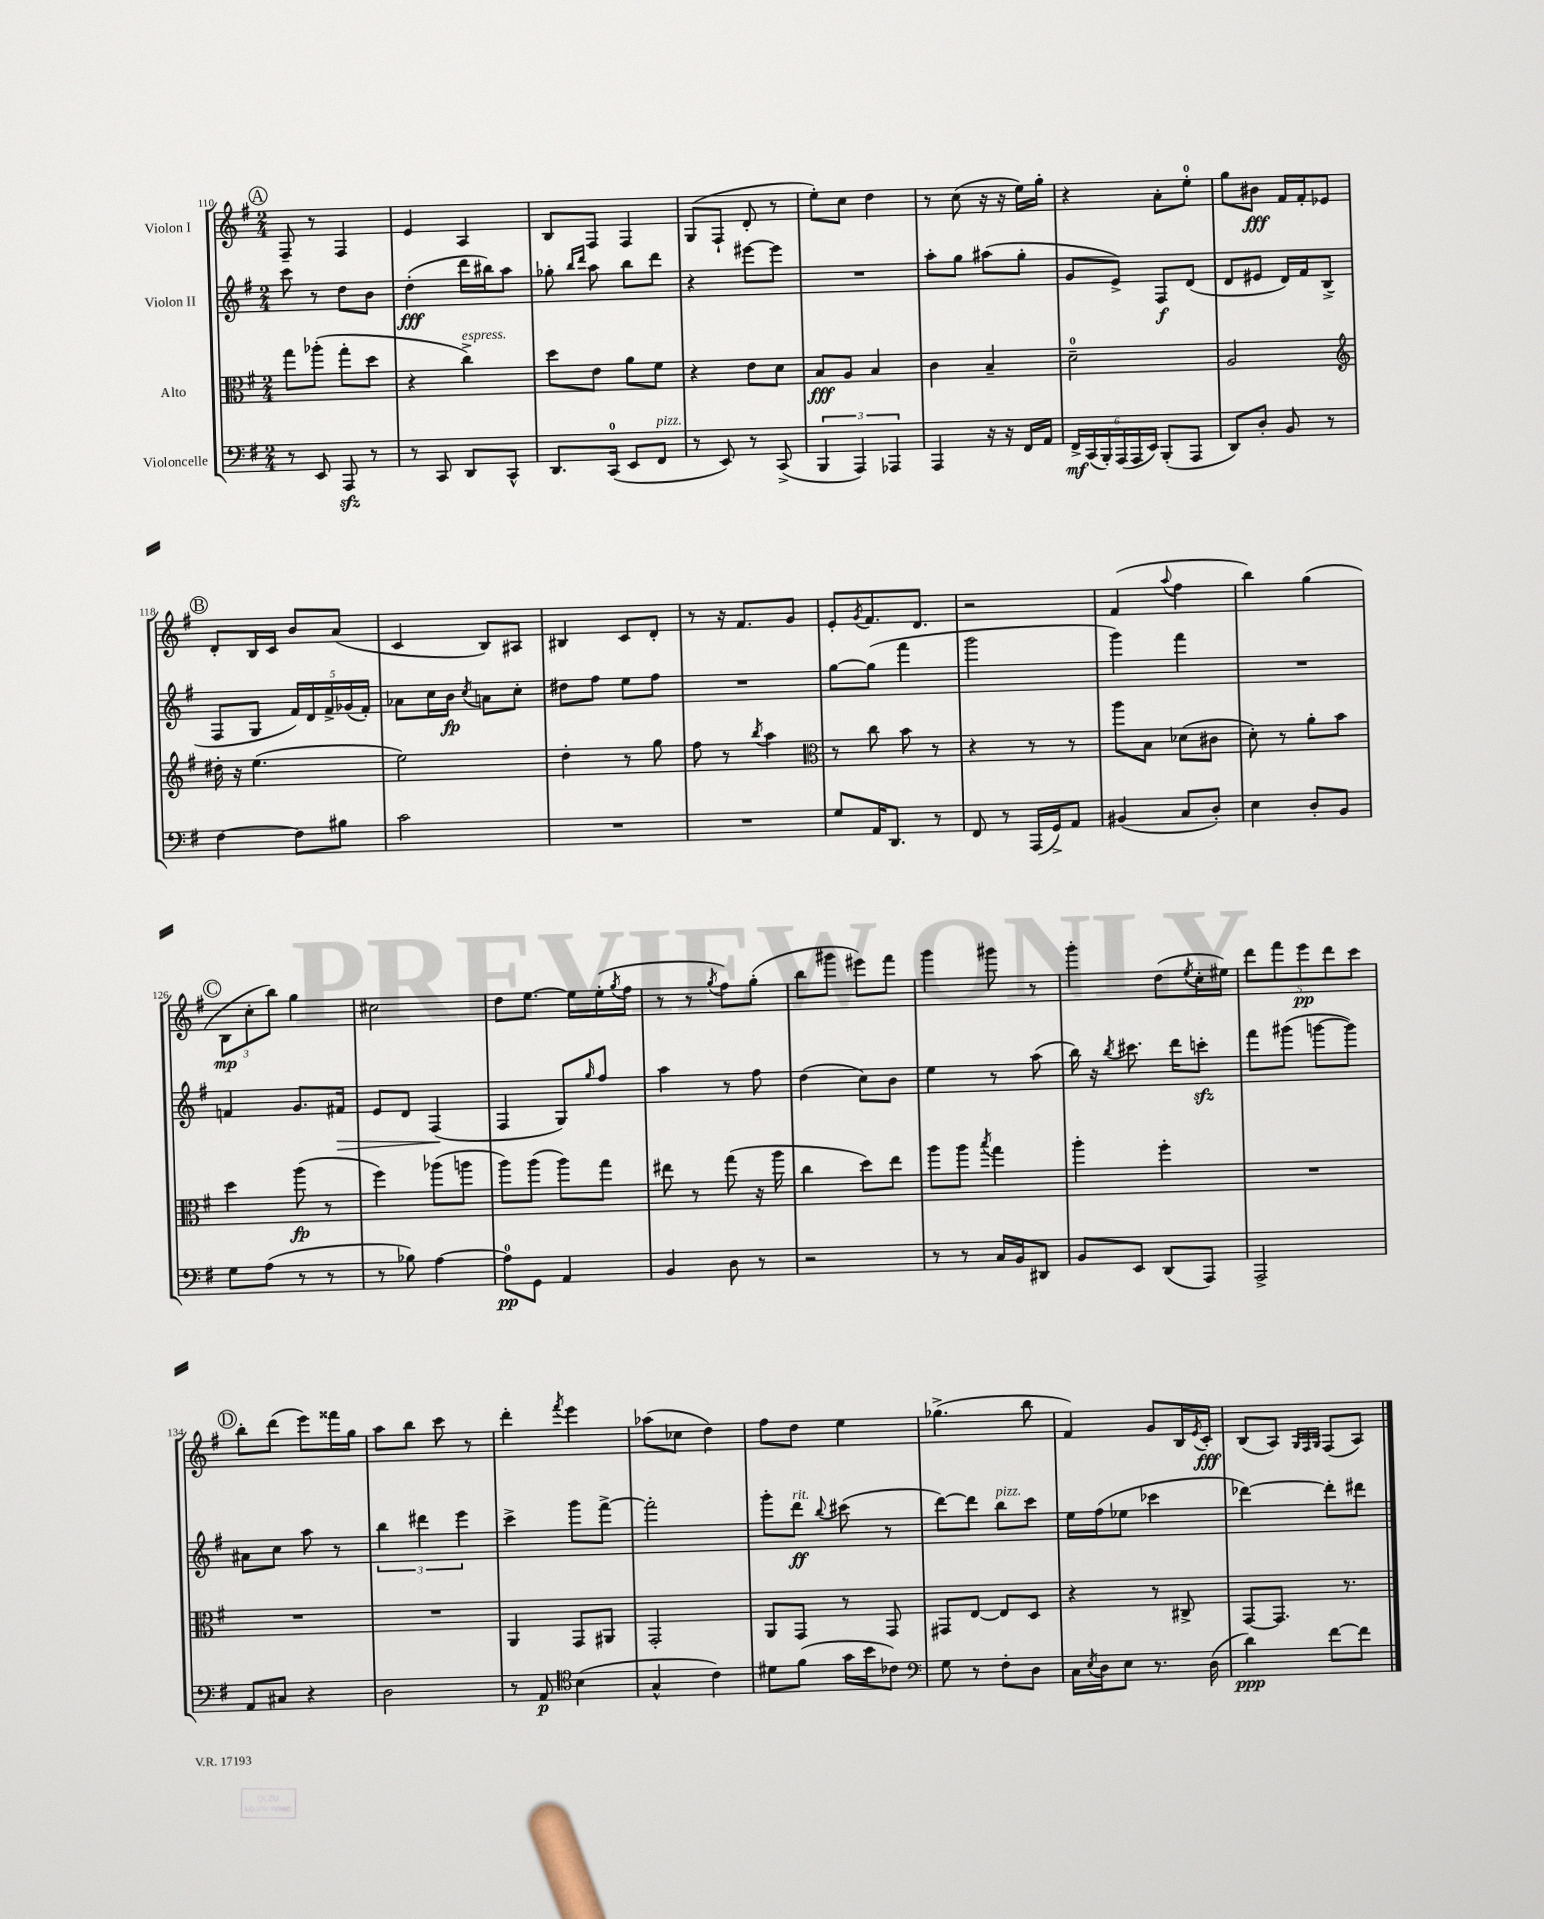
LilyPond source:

<<
\new StaffGroup <<
\new Staff = "s0" \with { instrumentName = "Violon I" } {
    \clef treble \key g \major \numericTimeSignature \time 2/4
    \mark \markup { \circle "A" } fis8-- r8 fis4 |
    e'4 a4 |
    b8 fis8 fis4 |
    g8( fis8-! d'8-. r8 |
    e''8-.) c''8 d''4 |
    r8 c''8( r16 r16 e''16) g''16-. |
    r4 a'8-. e''8-0-. |
    g''8 bis'8\fff fis'16 fis'16-. ees'8 |
    \mark \markup { \circle "B" } d'8-. b16 c'16 b'8 a'8( |
    c'4 b8) ais8 |
    bis4 c'8 d'8-. |
    r8 r16 fis'8. g'8 |
    e'8-. \acciaccatura { g'8 } fis'8. d'8. |
    r2 |
    fis'4( \appoggiatura { a''8 } fis''4 |
    b''4) g''4( |
    \mark \markup { \circle "C" } \tuplet 3/2 { b8\mp c''8-. b''8) } g''4 |
    cis''2 |
    d''8 e''8.~ e''16 e''16-.( \acciaccatura { g''8 } fis''16 |
    r8 r8 \acciaccatura { g''8 } fis''8) g''8-.( |
    b''8 gis'''8 eis'''8) fis'''8 |
    g'''4 gis'''8 r8 |
    g'''4-. d''8( \acciaccatura { e''8 } c''16-. eis''16) |
    \tuplet 5/4 { d'''8 fis'''8 e'''8\pp d'''8 c'''8 } |
    \mark \markup { \circle "D" } b''8-. d'''8( e'''8) fisis'''16 g''16 |
    a''8 b''8 c'''8 r8 |
    d'''4-. \acciaccatura { fis'''8 } e'''4 |
    aes''8( ces''8 d''4) |
    fis''8 d''8 e''4 |
    ges''4.->( b''8 |
    fis'4) g'8 b16 \acciaccatura { e'8 } c'16-.\fff |
    b8( a8) \grace { g32 fis32 g32 } fis8( a8) \bar "|." |
}
\new Staff = "s1" \with { instrumentName = "Violon II" } {
    \clef treble \key g \major \numericTimeSignature \time 2/4
    \mark \markup { \circle "A" } c'''8 r8 d''8 b'8 |
    d''4-.\fff( d'''16 bis''16) a''8 |
    ges''8-. \grace { b''16 d'''16 } a''8 b''8 d'''8 |
    r4 eis'''8~ eis'''8 |
    R2 |
    a''8-. g''8 ais''8( g''8-. |
    g'8 e'8->) fis8\f d'8( |
    d'8 eis'8 d'16) fis'16 b8->( |
    \mark \markup { \circle "B" } fis8 g8 \tuplet 5/4 { fis'16) d'16 fis'16-> ges'16( fis'16-.) } |
    aes'8 c''16 b'16\fp \acciaccatura { c''8 } a'8 c''8-. |
    dis''8 fis''8 e''8 fis''8 |
    R2 |
    g''8~ g''8( fis'''4 |
    g'''2 |
    g'''4) fis'''4 |
    R2 |
    \mark \markup { \circle "C" } f'4 g'8. fis'16\> |
    e'8 d'8 fis4\!( |
    fis4 g8) \grace { g''16 } fis''8 |
    a''4 r8 fis''8 |
    d''4( c''8) b'8 |
    e''4 r8 a''8( |
    b''16) r16 \acciaccatura { b''8 } cis'''8. d'''16 c'''8-.\sfz |
    fis'''8 gis'''8( g'''8~ g'''8) |
    \mark \markup { \circle "D" } ais'8 c''8 a''8 r8 |
    \tuplet 3/2 { b''4 dis'''4 e'''4 } |
    c'''4-> g'''8 fis'''8~-> |
    fis'''2-. |
    g'''8-. d'''8\ff^\markup { \italic "rit." } \appoggiatura { b''8 } cis'''8( r8 |
    d'''8~) d'''8 b''8^\markup { \italic "pizz." } c'''8 |
    e''16 fis''16( ees''8 ces'''4 |
    des'''4~) des'''8-. dis'''8 \bar "|." |
}
\new Staff = "s2" \with { instrumentName = "Alto" } {
    \clef alto \key g \major \numericTimeSignature \time 2/4
    \mark \markup { \circle "A" } g''8 aes''8-.( g''8-. d''8 |
    r4 c''4->^\markup { \italic "espress." }) |
    d''8 e'8 a'8 fis'8 |
    r4 e'8 d'8 |
    b8\fff a8 b4 |
    c'4 b4-- |
    d'2-0-- |
    a2 |
    \mark \markup { \circle "B" } \clef treble dis''16-. r16 e''4.( |
    e''2) |
    d''4-. r8 g''8 |
    fis''8 r8 \acciaccatura { b''8 } a''4 |
    \clef alto r8 c''8 b'8 r8 |
    r4 r8 r8 |
    a''8 b8 des'8( cis'8 |
    d'8-.) r8 a'8-. b'8 |
    \mark \markup { \circle "C" } d''4 a''8\fp( r8 |
    fis''4) aes''8( a''8 |
    a''8) a''8( a''8) g''8 |
    eis''8 r8 g''8( r16 a''16 |
    c''4 d''8) e''8 |
    a''8 a''8 \acciaccatura { b''8 } g''4 |
    a''4-. fis''4-. |
    R2 |
    \mark \markup { \circle "D" } R2 |
    R2 |
    a,4 g,8 ais,8 |
    g,2-. |
    a,8 g,8 r8 g,8 |
    gis,8 e8~ e8 d8 |
    r4 r8 cis8-> |
    g,8~ g,8. r8. \bar "|." |
}
\new Staff = "s3" \with { instrumentName = "Violoncelle" } {
    \clef bass \key g \major \numericTimeSignature \time 2/4
    \mark \markup { \circle "A" } r8 e,8 a,,8\sfz r8 |
    r8 c,8 d,8 c,8-^ |
    d,8. c,16-0( e,8 fis,8^\markup { \italic "pizz." } |
    r8 e,8) r8 c,8->( |
    \tuplet 3/2 { b,,4 a,,4) aes,,4 } |
    a,,4 r16 r16 fis,16 a,16 |
    \tuplet 6/4 { fis,16->\mf c,16( b,,16-.) a,,16( a,,16 e,16) } b,,8-.( a,,8 |
    d,8) d8-. b,8 r8 |
    \mark \markup { \circle "B" } fis4~ fis8 bis8 |
    c'2 |
    R2 |
    R2 |
    g8 a,16 d,8. r8 |
    fis,8 r8 a,,16( g,16->) a,8 |
    bis,4( c8 d8-.) |
    e4 d8-. b,8 |
    \mark \markup { \circle "C" } g8 a8( r8 r8 |
    r8 bes8) a4~ |
    a8-0\pp g,8 a,4 |
    b,4 d8 r8 |
    r2 |
    r8 r8 c16 b,16 dis,8 |
    b,8 e,8 d,8( a,,8) |
    a,,2-> |
    \mark \markup { \circle "D" } a,8 cis8 r4 |
    d2 |
    r8 a,8\p \clef tenor b4( |
    g4-^ c'4) |
    dis'8 fis'8( g'16 b'16 ces'8) |
    \clef bass g8 r8 fis8-. d8 |
    c16 \acciaccatura { e8 } d16 e8 r8. d16( |
    d'4\ppp) fis'8~ fis'8 \bar "|." |
}
>>
>>
\layout { \context { \Score currentBarNumber = #110 } }
